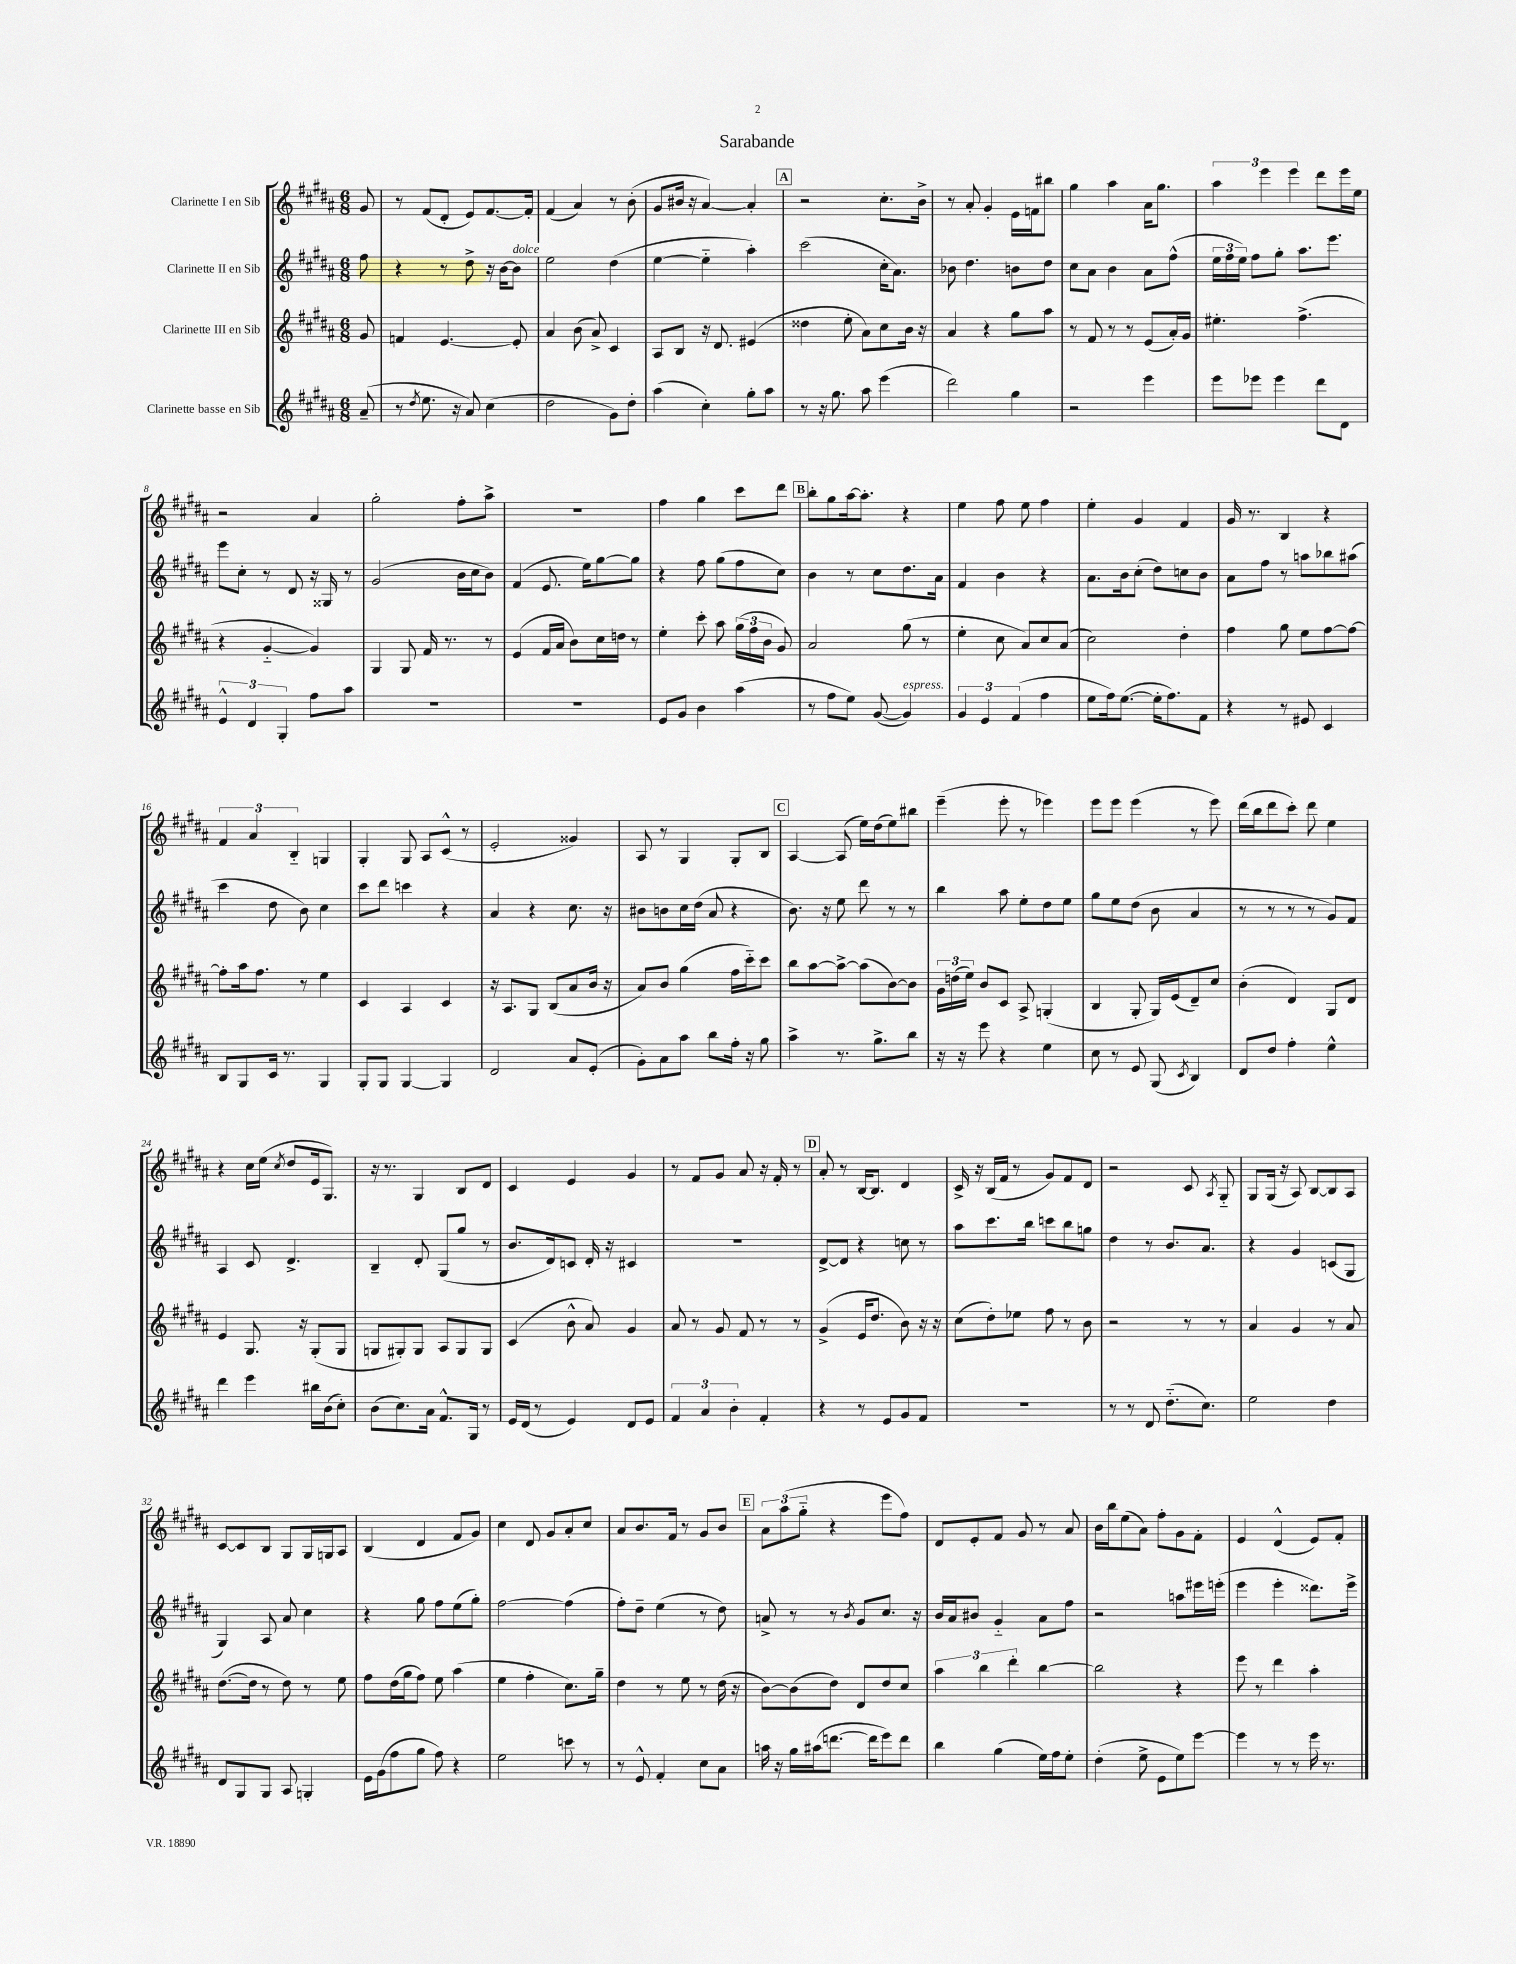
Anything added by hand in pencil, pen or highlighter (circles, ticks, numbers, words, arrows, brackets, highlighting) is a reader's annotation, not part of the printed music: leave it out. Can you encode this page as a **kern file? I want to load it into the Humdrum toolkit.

**kern	**kern	**kern	**kern
*staff4	*staff3	*staff2	*staff1
*clefG2	*clefG2	*clefG2	*clefG2
*k[f#c#g#d#a#]	*k[f#c#g#d#a#]	*k[f#c#g#d#a#]	*k[f#c#g#d#a#]
*M6/8	*M6/8	*M6/8	*M6/8
(8a#~/	8g#/	8ff#\	8g#/
=	=	=	=
8r	4f/	4r	8r
8qdd#/	.	.	.
8.ee\	.	.	(8f#/L
.	[4.e/	8r	8d#'/J
16r	.	.	.
8a#/)	.	8dd#^\	8e/L)
(4cc#\	.	16r	[8.f#/
.	.	[16b\LK	.
.	8e'/]	8b\]J	.
.	.	.	16f#'/]Jk
=	=	=	=
2dd#\	4a#/	2ee\	(4f#/
.	(8b\	.	4a#/)
.	8a#^/)	.	.
8g#\L)	4c#/	(4dd#\	8r
8dd#'\J	.	.	(8b'\
=	=	=	=
(4aa#\	8A#/L	[4ee\	8g#/L
.	8B/J	.	16b#/Jk
.	.	.	16r
4cc#'\)	16r	4ee'~\]	[4a#/)
.	8.d#/	.	.
8gg#'\L	(4e#/	4aa#'\)	4a#'/]
8aa#\J	.	.	.
=	=	=	=
8r	4dd##\	(2ccc#\	2r
16r	.	.	.
8.gg#\	.	.	.
.	8ee'\	.	.
8aa#\	8a#\L)	.	.
(4eee\	8cc#\	16cc#'\LK	8.cc#'\L
.	.	8.a#\J)	.
.	16b\Jk	.	.
.	16r	.	16b^\Jk
=	=	=	=
2ddd#\)	4a#/	8b-\	8r
.	.	4.dd#\	8a#'/
.	4r	.	4g#'/
4gg#\	8gg#\L	8b\L	16e\LL
.	.	.	16f\J
.	8aa#\J	8dd#\J	8bb#\J
=	=	=	=
2r	8r	8cc#\L	4gg#\
.	8f#/	8a#\J	.
.	8r	4b\	4aa#\
.	8r	.	.
4eee\	(8e/L	8a#\L	16a#\LK
.	.	.	8.gg#\J
.	16a#'/L)	(8ff#^^\J	.
.	16g#/JJ	.	.
=	=	=	=
8eee\L	4.ee#'\	24ee\LL	6aa#\
.	.	24ff#\	.
.	.	24ee\JJ)	.
8eee-\J	.	8ff#\L	.
.	.	.	6eee\
4eee-\	.	8gg#'\J	.
.	.	.	6eee\
.	(4.ff#^\	8.aa#\L	.
8ddd#\L	.	.	8ddd#\L
.	.	8.eee\J	.
8d#\J	.	.	16eee\L
.	.	.	16ee\JJ
=	=	=	=
6e^^/	4r	8eee\L	2r
.	.	8cc#'\J	.
6d#/	.	.	.
.	[4g#'~/	8r	.
6G#'/	.	.	.
.	.	8d#/	.
8ff#\L	4g#/])	16r	4a#/
.	.	16G##/	.
8aa#\J	.	8r	.
=	=	=	=
2.r	4G#/	(2g#/	2gg#'\
.	8G#/	.	.
.	16f#/	.	.
.	8.r	.	.
.	.	16b\LL	8ff#'\L
.	.	16cc#\J	.
.	8r	8b\J)	8aa#^\J
=	=	=	=
2.r	(4e/	(4f#/	2.r
.	16f#/LL	8.e/	.
.	16a#/JJ	.	.
.	8b\L)	.	.
.	.	16ee\LK)	.
.	16cc#\L	[8gg#\	.
.	16dd\JJ	.	.
.	8r	8gg#\]J	.
=	=	=	=
8e/L	4ee'\	4r	4ff#\
8g#/J	.	.	.
4b\	8ccc#'\	8ff#\	4gg#\
.	8aa#\	(8gg#\L	.
(4aa#\	(24gg#\LL	8ff#\	8ccc#\L
.	24ff#\	.	.
.	24b\JJ	.	.
.	8g#/)	8cc#\J)	8ddd#\J
=	=	=	=
8r	2a#/	4b\	8bb'\L
8ff#\L	.	.	8gg#\
8ee\J)	.	8r	[16aa#\k
.	.	.	8.aa#'\]J
([8g#/	.	8cc#\L	.
4g#/])	(8gg#\	8.dd#\	4r
.	8r	.	.
.	.	16a#\Jk	.
=	=	=	=
6g#/	4ee'\	4f#/	4ee\
6e/	.	.	.
.	8cc#\	4b\	8ff#\
(6f#/	.	.	.
.	8a#/L)	.	8ee\
4ff#\	8cc#/	4r	4ff#\
.	(8a#/J	.	.
=	=	=	=
8ee\L	2cc#\)	8.a#\L	4ee'\
16ff#\k)	.	.	.
([8.ee\J	.	16b\k	.
.	.	(8cc#'\J	4g#/
16ee'\]LK	.	8dd#\L)	.
8.ff#\)	.	.	.
.	4dd#'\	8cc\	4f#/
8f#\J	.	8b\J	.
=	=	=	=
4r	4ff#\	8a#\L	16g#/
.	.	.	8.r
.	.	8ff#\J	.
8r	8gg#\	8r	4B/
8e#/	8ee\L	8aa\L	.
4c#/	[8ff#\	8bb-\	4r
.	8ff#\_J	(8aa#\J	.
=	=	=	=
8B/L	8ff#'\]L	4ccc#\	6f#/
8G#/	16aa#\k	.	.
.	.	.	6a#/
.	8.ff#\J	.	.
16c#/Jk	.	8dd#\	.
8.r	.	.	.
.	.	.	6B'~/
.	8r	8b\)	.
4G#/	4ee\	4cc#\	4G/
=	=	=	=
8G#'/L	4c#/	8ccc#\L	4G#'/
8G#/J	.	8ddd#\J	.
[4G#/	4A#/	4ccc\	8G#/
.	.	.	8A#/L
4G#/]	4c#/	4r	(8c#^^/J
.	.	.	8r
=	=	=	=
2d#/	16r	4a#/	2e'/
.	8.A#/L	.	.
.	8G#/J	4r	.
.	(8B/L	.	.
8a#/L	8a#/	8.cc#\	4g##/)
(8e'/J	16b/Jk	.	.
.	16r	16r	.
=	=	=	=
8g#'\L)	8a#/L)	8b#\L	8A#/
8a#\	8b/J	8b\	8r
8aa#\J	(4gg#\	16cc#\L	4G#/
.	.	(16dd#\JJ	.
8bb\L	.	8a#/	.
16ff#'\Jk	16ff#\LL	4r	8G#'/L
16r	16ccc#'~\J)	.	.
8gg#\	8ccc#\J	.	8B/J
=	=	=	=
4aa#^\	8bb\L	8.b\)	[4A#/
.	[8aa#\	.	.
.	.	16r	.
8.r	8aa#^\_J	8ee\	(8A#/]
.	(8aa#\]L	8ddd#\	16ee\LL)
8.gg#^\L	.	.	(16dd#\J
.	[8b\)	8r	8ee\)
8bb\J	8b\]J	8r	8bb#\J
=	=	=	=
16r	24g#\LL	4bb\	(4eee~\
.	(24dd\	.	.
16r	.	.	.
.	24ee\JJ)	.	.
8eee\	8b/L	.	.
4r	8c#/J	8aa#\	8eee'\
.	8A#^/	8ee'\L	8r
4ee\	(4G'/	8dd#\	4eee-\)
.	.	8ee\J	.
=	=	=	=
8cc#\	4B/	8gg#\L	8eee\L
8r	.	8ee\	8eee\J
8e/	8G#'/	(8dd#\J	(4eee\
(8G#/	16G#/LL)	8b\	.
.	(16e/J	.	.
8qc#/	.	.	.
4B/)	8d#~/)	4a#/	8r
.	8cc#/J	.	8eee\)
=	=	=	=
8d#/L	(4b'\	8r	(16ddd#\LL
.	.	.	16bb\J
8dd#/J	.	8r	8ddd#\
4ff#'\	4d#/)	8r	8ccc#'\J)
.	.	8r	8ddd#\
4ee^^\	8G#/L	8g#/L)	4ee\
.	8d#/J	8f#/J	.
=	=	=	=
4ddd#\	4e/	4A#/	4r
4eee\	8.G#/	8c#/	16cc#\LL
.	.	.	(16ee\JJ
.	.	.	8qcc#/
.	.	4.d#^/	8dd#/L
.	16r	.	.
16bb#\LL	(8G#'/L	.	16e/k
(16b\J	.	.	8.G#/J)
8cc#'\J)	8G#/J	.	.
=	=	=	=
(8b\L	8G/L	4B~/	16r
.	.	.	8.r
8.cc#\)	8G#'/)	.	.
.	8G#/J	8d#'/	4G#/
16a#\Jk	.	.	.
8.f#^^/L	8A#/L	(8G#/L	.
.	8G#/	8gg#/J	8B/L
16G#/Jk	.	.	.
8r	8G#/J	8r	8d#/J
=	=	=	=
16e/LL	(4c#/	8.b/L	4c#/
(16d#/JJ	.	.	.
8r	.	.	.
.	.	16d#/k)	.
4e/)	8b^^\	8c/J	4e/
.	8a#/)	16d#'/	.
.	.	16r	.
8d#/L	4g#/	4c#/	4g#/
8e/J	.	.	.
=	=	=	=
6f#/	8a#/	2.r	8r
.	8r	.	8f#/L
6a#/	.	.	.
.	8g#/	.	8g#/J
6b'\	.	.	.
.	8f#/	.	8a#/
4f#'/	8r	.	16r
.	.	.	16f#'/
.	8r	.	8r
=	=	=	=
4r	(4g#^/	[8d#^/L	8a#'/
.	.	8d#/]J	8r
8r	16e/LK	4r	[16B/LK
.	8.dd#/J	.	8.B/]J
8e/L	.	.	.
8g#/	8b\)	8cc\	4d#/
8f#/J	16r	8r	.
.	16r	.	.
=	=	=	=
2.r	(8cc#\L	8aa#\L	16c#^/
.	.	.	16r
.	8dd#'\)	8.ccc#\	(16B/LL
.	.	.	16f#/JJ
.	8ee-\J	.	8r
.	.	16bb\Jk	.
.	8ff#\	8ccc\L	8g#/L)
.	8r	8bb\	8f#/
.	8b\	8gg\J	8d#/J
=	=	=	=
8r	2r	4dd#\	2r
8r	.	.	.
8d#/	.	8r	.
(8.dd#'~\L	.	8.b/L	.
.	8r	.	8c#/
8.cc#\J)	.	8.a#/J	.
.	.	.	8qA#/
.	8r	.	8G#'~/
=	=	=	=
2ee\	4a#/	4r	8G#/L
.	.	.	(16G#/Jk
.	.	.	16r
.	4g#/	4g#/	8A#/)
.	.	.	[8B/L
4dd#\	8r	(8c/L	8B/]
.	8a#/	8G#/J	8A#/J
=	=	=	=
8d#/L	([8.dd#\L	4G#/)	[8c#/L
8G#/	.	.	8c#/]
.	16dd#\]Jk	.	.
8G#/J	8r	8A#/	8B/J
8A#/	8dd#\)	8a#/	8G#/L
4G'/	8r	4cc#\	16G#/L
.	.	.	16G/J
.	8ee\	.	8A#/J
=	=	=	=
16e\LL	8ff#\L	4r	(4B/
(16g#\J	.	.	.
8ff#\	(16dd#\L	.	.
.	16gg#\J	.	.
8gg#\J	8ff#\J)	8gg#\	4d#/
8ff#\)	8ee\	8ff#\L	.
4r	(4aa#\	(8ee\	8f#/L
.	.	8gg#'\J)	8g#/J)
=	=	=	=
2ee\	4ee\	[2ff#\	4cc#\
.	4ff#'\	.	8d#/
.	.	.	8g#/L
8ccc\	8.cc#\L)	(4ff#\]	8a#'/
8r	.	.	8cc#/J
.	16gg#~\Jk	.	.
=	=	=	=
8r	4dd#\	8ff#'\L)	8a#/L
8e^^/	.	8dd#~\J	8.b/
4f#'/	8r	(4ee\	.
.	.	.	16f#/Jk
.	8ee\	.	8r
8cc#\L	8r	8r	8g#/L
8a#\J	(16dd#\	8dd#\)	8b/J
.	16r	.	.
=	=	=	=
16aa\	[8b\L)	8a^/	12a#\L
16r	.	.	.
.	.	.	(12aa#\
16gg#\LL	(8b\]	8r	.
.	.	.	12gg#'~\J
(16aa#\J	.	.	.
[8.ddd\J	8dd#\J)	8r	4r
.	.	8qb/	.
.	8d#/L	8g#/L	.
16ddd\]LK	.	.	.
8eee\)	8dd#/	8.cc#/J	8eee\L
8ddd\J	8cc#/J	.	8ff#\J)
.	.	16r	.
=	=	=	=
4bb\	6aa#\	16b/LL	8d#/L
.	.	16a#/J	.
.	.	8b#/J	8e'/
.	6bb\	.	.
(4gg#\	.	4g#'~/	8f#/J
.	6ddd#'\	.	.
.	.	.	8g#/
16ee\LL)	[4bb\	8a#\L	8r
16ff#\J	.	.	.
8ee'\J	.	8ff#\J	8a#/
=	=	=	=
(4dd#'\	2bb\]	2r	16b\LL
.	.	.	16bb\J
.	.	.	(8ee\
8ee^\	.	.	8a#\J)
8e\L	.	.	8ff#'\L
8ee\)	4r	8aa\L	8g#\
[8eee\J	.	16eee#\L	8f#'\J
.	.	(16eee'\JJ	.
=	=	=	=
4eee\]	8eee\	4eee\	4e/
.	8r	.	.
8r	4ddd#\	4eee'\	(4d#^^/
8r	.	.	.
16eee\	4aa#'\	8.ddd##\L)	8e/L)
8.r	.	.	.
.	.	.	8f#'/J
.	.	16eee^\Jk	.
==	==	==	==
*-	*-	*-	*-
